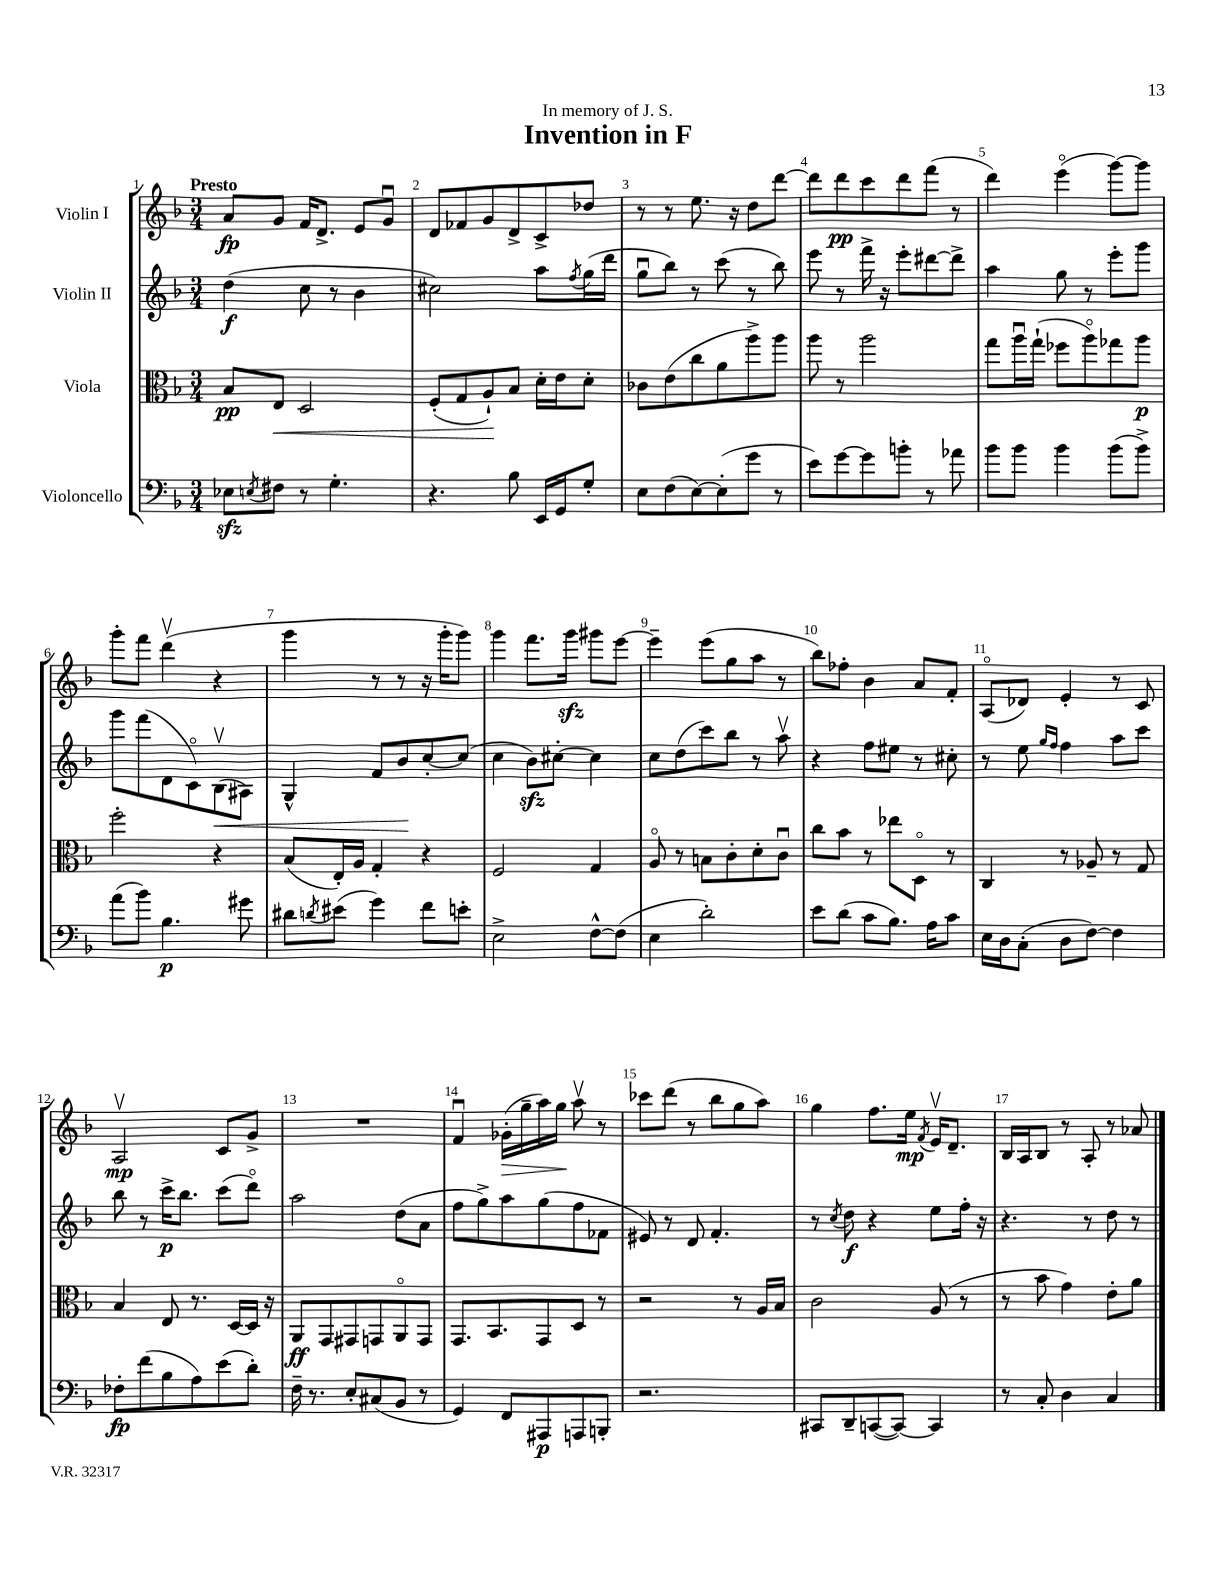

**kern	**dynam	**kern	**dynam	**kern	**dynam	**kern	**dynam
*part4	*part4	*part3	*part3	*part2	*part2	*part1	*part1
*staff4	*staff4	*staff3	*staff3	*staff2	*staff2	*staff1	*staff1
*I"Violoncello	*	*I"Viola	*	*I"Violin II	*	*I"Violin I	*
*clefF4	*	*clefC3	*	*clefG2	*	*clefG2	*
*k[b-]	*	*k[b-]	*	*k[b-]	*	*k[b-]	*
*M3/4	*	*M3/4	*	*M3/4	*	*M3/4	*
=1	=1	=1	=1	=1	=1	=1	=1
!	!	!	!	!	!	!LO:TX:a:B:t=Presto	!
8E-Xzz\L	.	8B-/L	pp	(4dd\	f	8a/L	fp
8qEn/	.	.	.	.	.	.	.
!	!	!	!LO:HP:b	!	!	!	!
8F#X\J	.	8E/J	<	.	.	8g/J	.
8r	.	2D/	.	8cc\	.	16f/KL	.
.	.	.	.	.	.	8.d^/J	.
4.G'\	.	.	.	8r	.	.	.
.	.	.	.	4b-\	.	8e/L	.
.	.	.	.	.	.	8gu/J	.
=2	=2	=2	=2	=2	=2	=2	=2
4.r	.	(8F'/L	.	2cc#X\)	.	8d/L	.
.	.	8G/	.	.	.	8f-X/	.
.	.	8A`/)	.	.	.	8g/	.
8B-\	.	8B-/J	[	.	.	8d^/	.
16EE/LL	.	16d'\LL	.	8aa\L	.	8c^/	.
16GG/J	.	16e\J	.	.	.	.	.
.	.	.	.	8qff/	.	.	.
8G'/J	.	8d'\J	.	(16gg\L	.	8dd-X/J	.
.	.	.	.	16ddd\JJ	.	.	.
=3	=3	=3	=3	=3	=3	=3	=3
8E\L	.	8c-X\L	.	8ggu\L	.	8r	.
(8F\	.	(8e\	.	8bb-\J)	.	8r	.
[8E\)	.	8cc\	.	8r	.	8.ee\	.
(8E'\]	.	8a\	.	(8ccc\	.	.	.
.	.	.	.	.	.	16r	.
8g\J	.	8aa^\)	.	8r	.	8dd\L	.
8r	.	8aa\J	.	8bb-\)	.	[8ddd\J	.
=4	=4	=4	=4	=4	=4	=4	=4
8e\L)	.	8aa\	.	8eee\	.	8ddd\L]	.
[8g\	.	8r	.	8r	.	8ddd\	pp
8g\]	.	2aa\	.	16fff^\	.	8ccc\	.
.	.	.	.	16r	.	.	.
8bn'\J	.	.	.	8eee'\L	.	8ddd\	.
8r	.	.	.	[8ddd#X\	.	(8fff\J	.
8a-X\	.	.	.	8ddd#^\J]	.	8r	.
=5	=5	=5	=5	=5	=5	=5	=5
8b-\L	.	8gg\L	.	4aa\	.	4ddd\)	.
8b-\J	.	16aau\L	.	.	.	.	.
.	.	(16gg`\JJ	.	.	.	.	.
4b-\	.	8ff-X\L	.	8gg\	.	(4eee\	.
.	.	8aa\)	.	8r	.	.	.
(8b-\L	.	8gg-X\	.	8eee'\L	.	[8ggg\L)	.
8b-^\J)	.	8aa\J	p	8ggg\J	.	8ggg\J]	.
!!LO:LB:g=z
=6	=6	=6	=6	=6	=6	=6	=6
(8a\L	.	2ff'\	.	8ggg\L	.	8ggg'\L	.
8b-\J)	.	.	.	(8fff\	.	8fff\J	.
4.B-\	p	.	.	8d\	.	(4dddv\	.
.	.	.	.	8c\)	.	.	.
!	!	!	!	!	!LO:HP:b	!	!
.	.	4r	.	(8B-v\	<	4r	.
8g#X\	.	.	.	8A#X\J)	.	.	.
=7	=7	=7	=7	=7	=7	=7	=7
8d#X\L	.	(8B-/L	.	4G^^/	.	4ggg\	.
8qdn/	.	.	.	.	.	.	.
(8e#X\J	.	16E'/L)	.	.	.	.	.
.	.	16A/JJ	.	.	.	.	.
4g\)	.	4G'/	.	8f/L	.	8r	.
.	.	.	.	8b-/	.	8r	.
8f\L	.	4r	.	[8cc'/	[	16r	.
.	.	.	.	.	.	16ggg'\KL	.
8en'\J	.	.	.	(8cc/J]	.	8ggg\J)	.
=8	=8	=8	=8	=8	=8	=8	=8
2E^\	.	2F/	.	4cc\	.	4ggg\	.
.	.	.	.	8b-zz\L)	.	8.fff\L	.
.	.	.	.	[8cc#X'\J	.	.	.
.	.	.	.	.	.	16gggzz\Jk	.
[8F^^\L	.	4G/	.	4cc#\]	.	8ggg#X\L	.
(8F\J]	.	.	.	.	.	[8eee\J	.
=9	=9	=9	=9	=9	=9	=9	=9
4E\	.	8A/	.	8cc\L	.	4eee~\]	.
.	.	8r	.	(8dd\	.	.	.
2d'\)	.	8Bn\L	.	8ccc\)	.	(8eee\L	.
.	.	8c'\	.	8bb-\J	.	8gg\	.
.	.	8d'\	.	8r	.	8aa\J	.
.	.	8cu\J	.	8aav\	.	8r	.
=10	=10	=10	=10	=10	=10	=10	=10
8e\L	.	8cc\L	.	4r	.	8bb-\L)	.
(8d\J	.	8b-\J	.	.	.	8ff-X'\J	.
8c\L	.	8r	.	8ff\L	.	4b-\	.
8.B-\J)	.	8ee-X\L	.	8ee#X\J	.	.	.
.	.	8D\J	.	8r	.	8a/L	.
16A\KL	.	.	.	.	.	.	.
8c\J	.	8r	.	8cc#X'\	.	8f'/J	.
=11	=11	=11	=11	=11	=11	=11	=11
16E\LL	.	4C/	.	8r	.	(8A/L	.
16D\J	.	.	.	.	.	.	.
(8C'\J	.	.	.	8ee\	.	8d-X/J)	.
.	.	.	.	16qqgg/LL	.	.	.
.	.	.	.	16qqff/JJ	.	.	.
8D\L	.	8r	.	4ff\	.	4e'/	.
[8F\J)	.	8A-X~/	.	.	.	.	.
4F\]	.	8r	.	8aa\L	.	8r	.
.	.	8G/	.	8ccc\J	.	8c/	.
!!LO:LB:g=z
=12	=12	=12	=12	=12	=12	=12	=12
8F-X'\L	fp	4B-/	.	8bb-\	.	2Av/	mp
(8f\	.	.	.	8r	.	.	.
8B-\	.	8E/	.	16ccc^\KL	p	.	.
.	.	.	.	8.bb-\J	.	.	.
8A\)	.	8.r	.	.	.	.	.
(8e\	.	.	.	(8ccc\L	.	8c/L	.
.	.	[16D/LL	.	.	.	.	.
8d'\J)	.	16D/JJ]	.	8ddd\J)	.	8g^/J	.
.	.	16r	.	.	.	.	.
=13	=13	=13	=13	=13	=13	=13	=13
16F~\	.	8AA/L	ff	2aa\	.	2.r	.
8.r	.	.	.	.	.	.	.
.	.	8GG/	.	.	.	.	.
8E'/L	.	8GG#X/	.	.	.	.	.
(8C#X/	.	8GGn/	.	.	.	.	.
8BB-/J	.	8AA/	.	(8dd\L	.	.	.
8r	.	8GG/J	.	8a\J	.	.	.
=14	=14	=14	=14	=14	=14	=14	=14
4GG/)	.	8.GG/L	.	8ff\L	.	4fu/	.
.	.	.	.	8gg^\)	.	.	.
.	.	8.BB-/	.	.	.	.	.
!	!	!	!	!	!	!	!LO:HP:b
8FF/L	.	.	.	8aa\	.	(16g-X'\LL	>
.	.	.	.	.	.	16gg~\	.
8AAA#X/	p	8GG/	.	(8gg\	.	16aa\)	.
.	.	.	.	.	.	16gg\JJ	.
8AAAn/	.	8D/J	.	8ff\	.	8aav\	]
8BBBn'/J	.	8r	.	8f-X\J	.	8r	.
=15	=15	=15	=15	=15	=15	=15	=15
2.r	.	2r	.	8e#X/)	.	8ccc-X\L	.
.	.	.	.	8r	.	(8ddd\J	.
.	.	.	.	8d/	.	8r	.
.	.	.	.	4.f'/	.	8bb-\L	.
.	.	8r	.	.	.	8gg\	.
.	.	16A/LL	.	.	.	8aa\J)	.
.	.	16B-/JJ	.	.	.	.	.
=16	=16	=16	=16	=16	=16	=16	=16
8CC#X/L	.	2c\	.	8r	.	4gg\	.
.	.	.	.	8qcc/	.	.	.
8DD~/	.	.	.	8dd\	f	.	.
([8CCn/	.	.	.	4r	.	8.ff\L	.
8CC/J_)	.	.	.	.	.	.	.
.	.	.	.	.	.	16ee\Jk	mp
.	.	.	.	.	.	8qf/	.
4CC/]	.	(8A/	.	8ee\L	.	16ev/KL	.
.	.	.	.	.	.	8.d~/J	.
.	.	8r	.	16ff'\Jk	.	.	.
.	.	.	.	16r	.	.	.
=17	=17	=17	=17	=17	=17	=17	=17
8r	.	8r	.	4.r	.	16B-/LL	.
.	.	.	.	.	.	16A/J	.
8C'/	.	8b-\	.	.	.	8B-/J	.
4D\	.	4g\)	.	.	.	8r	.
.	.	.	.	8r	.	8A'/	.
4C/	.	8e'\L	.	8dd\	.	8r	.
.	.	8a\J	.	8r	.	8a-X/	.
==	==	==	==	==	==	==	==
*-	*-	*-	*-	*-	*-	*-	*-
